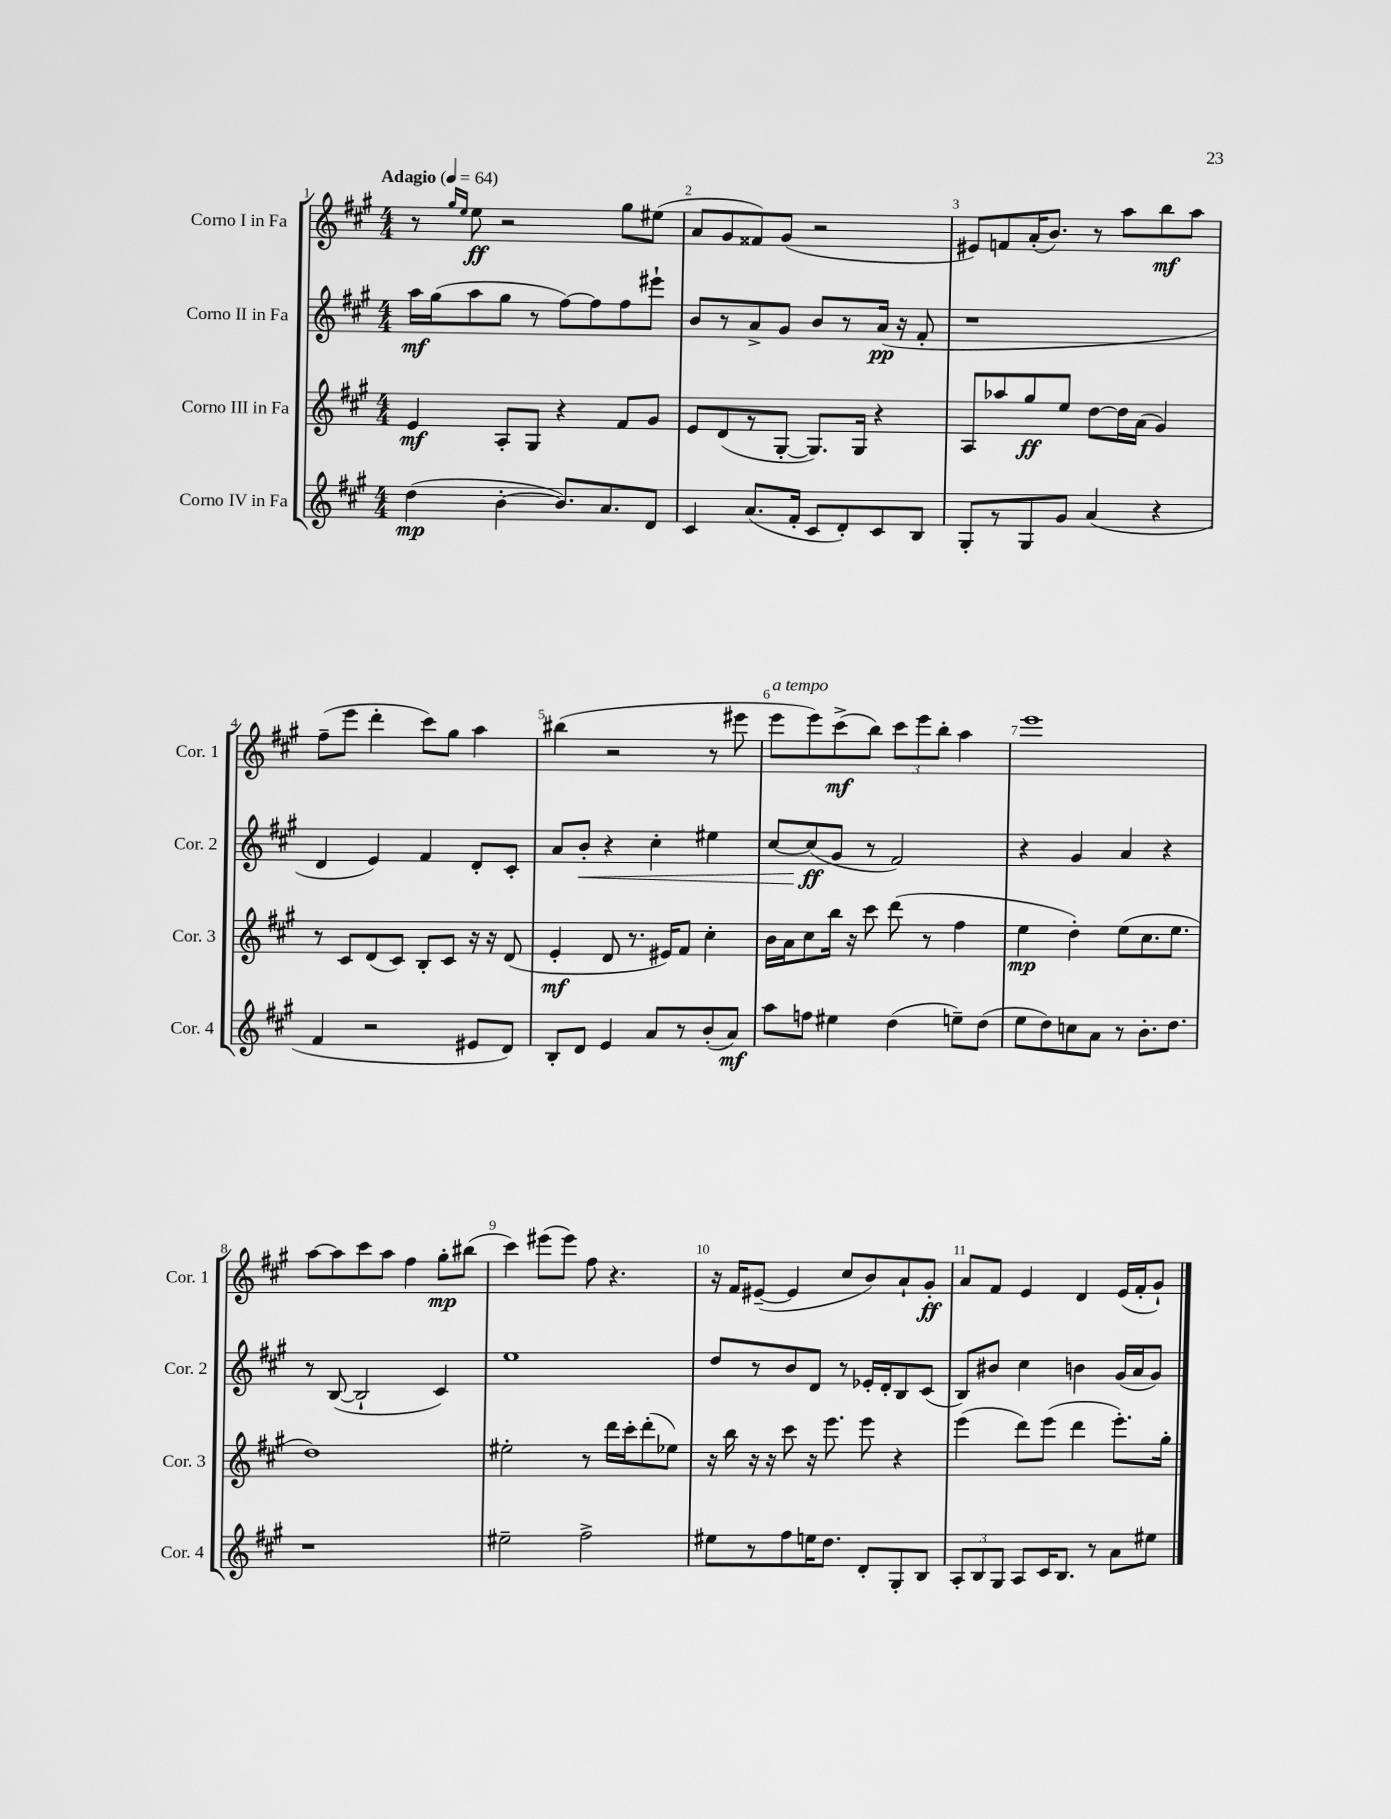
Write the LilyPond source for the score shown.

<<
\new StaffGroup <<
\new Staff = "s0" \with { instrumentName = "Corno I in Fa" shortInstrumentName = "Cor. 1" } {
    \clef treble \key a \major \numericTimeSignature \time 4/4 \tempo "Adagio" 4 = 64
    \autoBeamOff r8 \grace { gis''16[ e''16] } e''8\ff r2 gis''8[ eis''8]( |
    a'8[ gis'8 fisis'8) gis'8]( r2 |
    eis'8[) f'8 a'16-.( b'8.]) r8 a''8[ b''8\mf a''8] |
    fis''8[--( e'''8] d'''4-. cis'''8[) gis''8] a''4 |
    bis''4( r2 r8 eis'''8 |
    e'''8[^\markup { \italic "a tempo" } e'''8) cis'''8->\mf( b''8]) \tuplet 3/2 { cis'''8[ e'''8 b''8]-. } a''4 |
    e'''1 |
    a''8[~ a''8 cis'''8 a''8] fis''4 gis''8[-.\mp bis''8]( |
    cis'''4) eis'''8[( eis'''8]) fis''8 r4. |
    r16 fis'16[ eis'8]~--( eis'4 cis''8[ b'8) a'8-! gis'8]-.\ff |
    a'8[ fis'8] e'4 d'4 e'16[( fis'16-. gis'8]-!) \bar "|." |
}
\new Staff = "s1" \with { instrumentName = "Corno II in Fa" shortInstrumentName = "Cor. 2" } {
    \clef treble \key a \major \numericTimeSignature \time 4/4
    \autoBeamOff a''16[\mf gis''16( a''8 gis''8] r8 fis''8[~) fis''8 fis''8 eis'''8]-! |
    b'8[ r8 a'8-> gis'8] b'8[ r8 a'16]\pp( r16 fis'8-. |
    r1 |
    d'4 e'4) fis'4 d'8[-. cis'8]-. |
    a'8[ b'8]-.\< r4 cis''4-. eis''4 |
    cis''8[~ cis''8\ff\!( gis'8] r8 fis'2) |
    r4 gis'4 a'4 r4 |
    r8 b8~( b2-! cis'4) |
    e''1 |
    d''8[ r8 b'8 d'8] r8 ees'16[-. d'16-. b8 cis'8]( |
    b8[) bis'8] cis''4 b'4 gis'16[( a'16 gis'8]) \bar "|." |
}
\new Staff = "s2" \with { instrumentName = "Corno III in Fa" shortInstrumentName = "Cor. 3" } {
    \clef treble \key a \major \numericTimeSignature \time 4/4
    \autoBeamOff e'4\mf a8[-. gis8] r4 fis'8[ gis'8] |
    e'8[ d'8( r8 gis8]~-. gis8.[) gis16] r4 |
    a8[ aes''8 gis''8\ff e''8] d''8[~ d''16 a'16]( gis'4) |
    r8 cis'8[ d'8( cis'8]) b8[-. cis'8] r16 r16 d'8( |
    e'4-.\mf d'8 r8. eis'16[) fis'8] cis''4-. |
    b'16[ a'16 cis''8 b''16] r16 cis'''8 d'''8( r8 fis''4 |
    e''4\mp d''4-.) e''8[( cis''8. e''8.] |
    d''1) |
    eis''2-. r8 d'''16[ cis'''16-. d'''8-.( ees''8]) |
    r16 b''16 r16 r16 cis'''8 r16 e'''8. e'''8 r4 |
    e'''4( d'''8[) e'''8]( d'''4 e'''8.[-.) gis''16]-. \bar "|." |
}
\new Staff = "s3" \with { instrumentName = "Corno IV in Fa" shortInstrumentName = "Cor. 4" } {
    \clef treble \key a \major \numericTimeSignature \time 4/4
    \autoBeamOff d''4\mp( b'4~-. b'8.[) a'8. d'8] |
    cis'4 a'8.[( fis'16]-. cis'8[ d'8-.) cis'8 b8] |
    gis8[-. r8 gis8 gis'8] a'4( r4 |
    fis'4 r2 eis'8[ d'8]) |
    b8[-. d'8] e'4 a'8[ r8 b'8-.( a'8]\mf) |
    a''8[ f''8] eis''4 d''4( e''8[--) d''8]( |
    e''8[ d''8) c''8 a'8] r8 b'8.[-. d''8.] |
    r1 |
    eis''2-- fis''2-> |
    eis''8[ r8 fis''8 e''16 d''8.] d'8[-. gis8-. b8] |
    \tuplet 3/2 { a8[-. b8 gis8] } a8[ cis'16 b8.] r8 a'8[ eis''8] \bar "|." |
}
>>
>>
\layout { \context { \Score \override BarNumber.break-visibility = ##(#f #t #t) barNumberVisibility = #all-bar-numbers-visible } }
